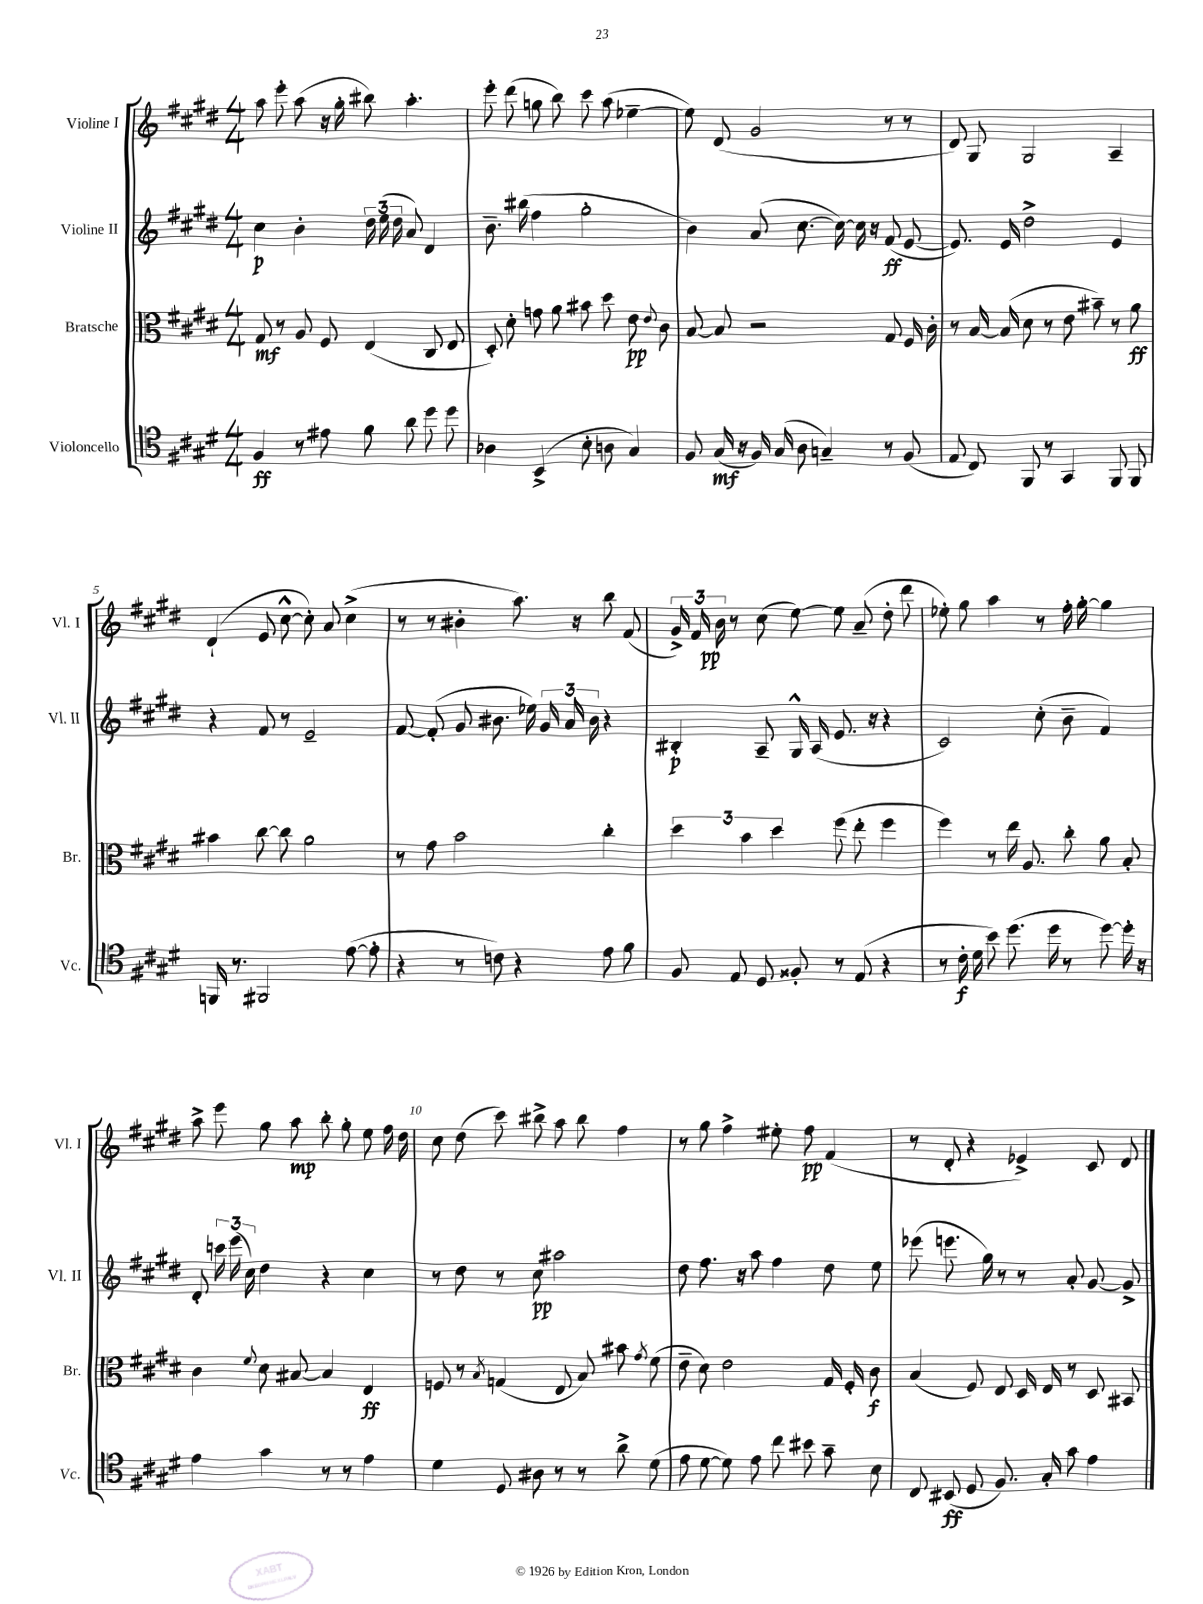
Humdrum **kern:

**kern	**dynam	**kern	**dynam	**kern	**dynam	**kern	**dynam
*part4	*part4	*part3	*part3	*part2	*part2	*part1	*part1
*staff4	*staff4	*staff3	*staff3	*staff2	*staff2	*staff1	*staff1
*I"Violoncello	*	*I"Bratsche	*	*I"Violine II	*	*I"Violine I	*
*I'Vc.	*	*I'Br.	*	*I'Vl. II	*	*I'Vl. I	*
*clefC4	*	*clefC3	*	*clefG2	*	*clefG2	*
*k[f#c#g#d#]	*	*k[f#c#g#d#]	*	*k[f#c#g#d#]	*	*k[f#c#g#d#]	*
*M4/4	*	*M4/4	*	*M4/4	*	*M4/4	*
=1	=1	=1	=1	=1	=1	=1	=1
4F#/	ff	8G#/	mf	4cc#\	p	8aa\	.
.	.	8r	.	.	.	8eee'\	.
8r	.	8A/	.	4b'\	.	(8aa\	.
8e#X\	.	8F#/	.	.	.	16r	.
.	.	.	.	.	.	16gg#'\	.
8f#\	.	(4E/	.	24dd#\	.	8bb#X\)	.
.	.	.	.	(24ee\	.	.	.
.	.	.	.	24dd#\	.	.	.
8a\	.	.	.	8a/)	.	4.aa'\	.
8dd#\	.	8C#/	.	4d#/	.	.	.
8dd#\	.	8E/	.	.	.	.	.
=2	=2	=2	=2	=2	=2	=2	=2
4A-X\	.	8D#'/)	.	8.b~\	.	8eee'\	.
.	.	8d#'\	.	.	.	(8ddd#\	.
.	.	.	.	(16bb#X\	.	.	.
(4BB^/	.	8gn\	.	4ff#\	.	8ggn\	.
.	.	8a\	.	.	.	8bb\)	.
8B'\	.	8b#X\	.	2gg#'\	.	8ccc#\	.
8An\	.	8dd#\	.	.	.	(8aa\	.
4G#/)	.	8e\	pp	.	.	[4ee-X~\	.
.	.	8qqe/	.	.	.	.	.
.	.	8c#\	.	.	.	.	.
=3	=3	=3	=3	=3	=3	=3	=3
8F#/	.	[8B/	.	4b\)	.	8ee-\])	.
(16G#/	mf	8B/]	.	.	.	(8d#/	.
16r	.	.	.	.	.	.	.
16F#/)	.	2r	.	(8a/	.	2g#/	.
(16G#/	.	.	.	.	.	.	.
8A\	.	.	.	[8.cc#\	.	.	.
4Gn~/)	.	.	.	.	.	.	.
.	.	.	.	16cc#\_)	.	.	.
.	.	.	.	16cc#\]	.	.	.
.	.	.	.	16r	.	.	.
8r	.	8G#/	.	(8f#/	ff	8r	.
(8F#/	.	16F#/	.	[8e/	.	8r	.
.	.	16c#'\	.	.	.	.	.
=4	=4	=4	=4	=4	=4	=4	=4
8E/	.	8r	.	8.e/])	.	8d#/)	.
8C#/)	.	[16B/	.	.	.	8G#/	.
.	.	(16B/]	.	16e/	.	.	.
8FF#/	.	8d#\	.	2dd#^\	.	2G#/	.
8r	.	8r	.	.	.	.	.
4GG#/	.	8e\	.	.	.	.	.
.	.	8b#X~\)	.	.	.	.	.
8FF#/	.	8r	.	4e/	.	4A~/	.
8FF#/	.	8a\	ff	.	.	.	.
!!LO:LB:g=z
=5	=5	=5	=5	=5	=5	=5	=5
16FFn/	.	4b#X\	.	4r	.	(4d#`/	.
8.r	.	.	.	.	.	.	.
2FF#X/	.	[8cc#\	.	8f#/	.	8e/	.
.	.	8cc#\]	.	8r	.	[8cc#^^\	.
.	.	2a\	.	2e~/	.	8cc#'\])	.
.	.	.	.	.	.	8a/	.
([8e\	.	.	.	.	.	(4cc#^\	.
8e'\]	.	.	.	.	.	.	.
=6	=6	=6	=6	=6	=6	=6	=6
4r	.	8r	.	[8f#/	.	8r	.
.	.	8g#\	.	(8f#'/]	.	8r	.
8r	.	2b\	.	8g#/	.	4b#X'\	.
8cn\)	.	.	.	8.b#X\	.	.	.
4r	.	.	.	.	.	8.aa\)	.
.	.	.	.	16ee-X\)	.	.	.
.	.	.	.	24g#/	.	.	.
.	.	.	.	24a/	.	.	.
.	.	.	.	.	.	16r	.
.	.	.	.	24b#\	.	.	.
8e\	.	4cc#'\	.	4r	.	8bb\	.
8f#\	.	.	.	.	.	(8f#/	.
=7	=7	=7	=7	=7	=7	=7	=7
8F#/	.	6dd#\	.	4B#X'/	p	24g#^/)	.
.	.	.	.	.	.	24f#/	.
.	.	.	.	.	.	24b\	pp
8E/	.	.	.	.	.	8r	.
.	.	6b\	.	.	.	.	.
8D#/	.	.	.	8A~/	.	(8cc#\	.
.	.	6dd#\	.	.	.	.	.
8F##X'/	.	.	.	16G#^^/	.	[8ee\)	.
.	.	.	.	(16A/	.	.	.
8r	.	(8ff#\	.	8.e/	.	8ee\]	.
(8E/	.	8ee'\	.	.	.	(8a~/	.
.	.	.	.	16r	.	.	.
4r	.	4ff#\	.	4r	.	8dd#'\	.
.	.	.	.	.	.	8ddd#\	.
=8	=8	=8	=8	=8	=8	=8	=8
8r	.	4ff#\)	.	2c#/)	.	8ee-X'\)	.
16c#'\	f	.	.	.	.	8gg#\	.
16d#\	.	.	.	.	.	.	.
8b\)	.	8r	.	.	.	4aa\	.
(8.dd#\	.	16ee\	.	.	.	.	.
.	.	8.A/	.	.	.	.	.
.	.	.	.	(8cc#'\	.	8r	.
16dd#\	.	.	.	.	.	.	.
8r	.	8cc#'\	.	8b~\	.	16ff#'\	.
.	.	.	.	.	.	[16gg#'\	.
[8dd#\)	.	8a\	.	4f#/)	.	4gg#\]	.
16dd#'\]	.	8B'/	.	.	.	.	.
16r	.	.	.	.	.	.	.
!!LO:LB:g=z
=9	=9	=9	=9	=9	=9	=9	=9
4e\	.	4c#\	.	8d#'/	.	8aa^\	.
.	.	.	.	24cccn\	.	8eee\	.
.	.	.	.	(24eee\	.	.	.
.	.	.	.	24cc#\)	.	.	.
.	.	8qqf#/	.	.	.	.	.
4g#\	.	8d#\	.	4dd#\	.	8gg#\	.
.	.	[8B#X/	.	.	.	8aa\	mp
8r	.	4B#/]	.	4r	.	8bb'\	.
8r	.	.	.	.	.	8gg#'\	.
4e\	.	4E/	ff	4cc#\	.	8ee\	.
.	.	.	.	.	.	16ff#\	.
.	.	.	.	.	.	16dd#\	.
=10	=10	=10	=10	=10	=10	=10	=10
4d#\	.	8Fn/	.	8r	.	8cc#\	.
.	.	8r	.	8dd#\	.	(8dd#\	.
.	.	8qB/	.	.	.	.	.
8D#/	.	(4Gn/	.	8r	.	8ccc#\)	.
8A#X\	.	.	.	8cc#\	pp	8bb#X^\	.
8r	.	8E/	.	2aa#X\	.	8aa\	.
8r	.	8B/)	.	.	.	8bb#\	.
8a^\	.	8b#X\	.	.	.	4ff#\	.
.	.	8qg#/	.	.	.	.	.
(8d#\	.	(8f#\	.	.	.	.	.
=11	=11	=11	=11	=11	=11	=11	=11
8e\	.	8e~\	.	8dd#\	.	8r	.
[8d#\	.	8d#\)	.	8.ff#\	.	8gg#\	.
8d#\])	.	2e\	.	.	.	4ff#^\	.
.	.	.	.	16r	.	.	.
8e\	.	.	.	8aa\	.	.	.
8cc#\	.	.	.	4ff#\	.	8ee#X'\	.
8b#X\	.	.	.	.	.	8ff#\	pp
8g#~\	.	16G#/	.	8dd#\	.	(4f#/	.
.	.	16F#'/	.	.	.	.	.
8B\	.	8c#\	f	8ee\	.	.	.
=12	=12	=12	=12	=12	=12	=12	=12
8C#/	.	(4B/	.	(8eee-X\	.	8r	.
(8BB#X/	ff	.	.	8.eeen\	.	8d#'/	.
8D#/	.	8F#/)	.	.	.	4r	.
.	.	.	.	16gg#\)	.	.	.
8.F#/)	.	8E/	.	8r	.	.	.
.	.	16D#/	.	8r	.	4e-X^/)	.
16G#'/	.	16E/	.	.	.	.	.
8g#\	.	8r	.	8a'/	.	.	.
4e\	.	8D#/	.	[8g#/	.	8c#/	.
.	.	8BB#X/	.	8g#^/]	.	8d#/	.
==	==	==	==	==	==	==	==
*-	*-	*-	*-	*-	*-	*-	*-
